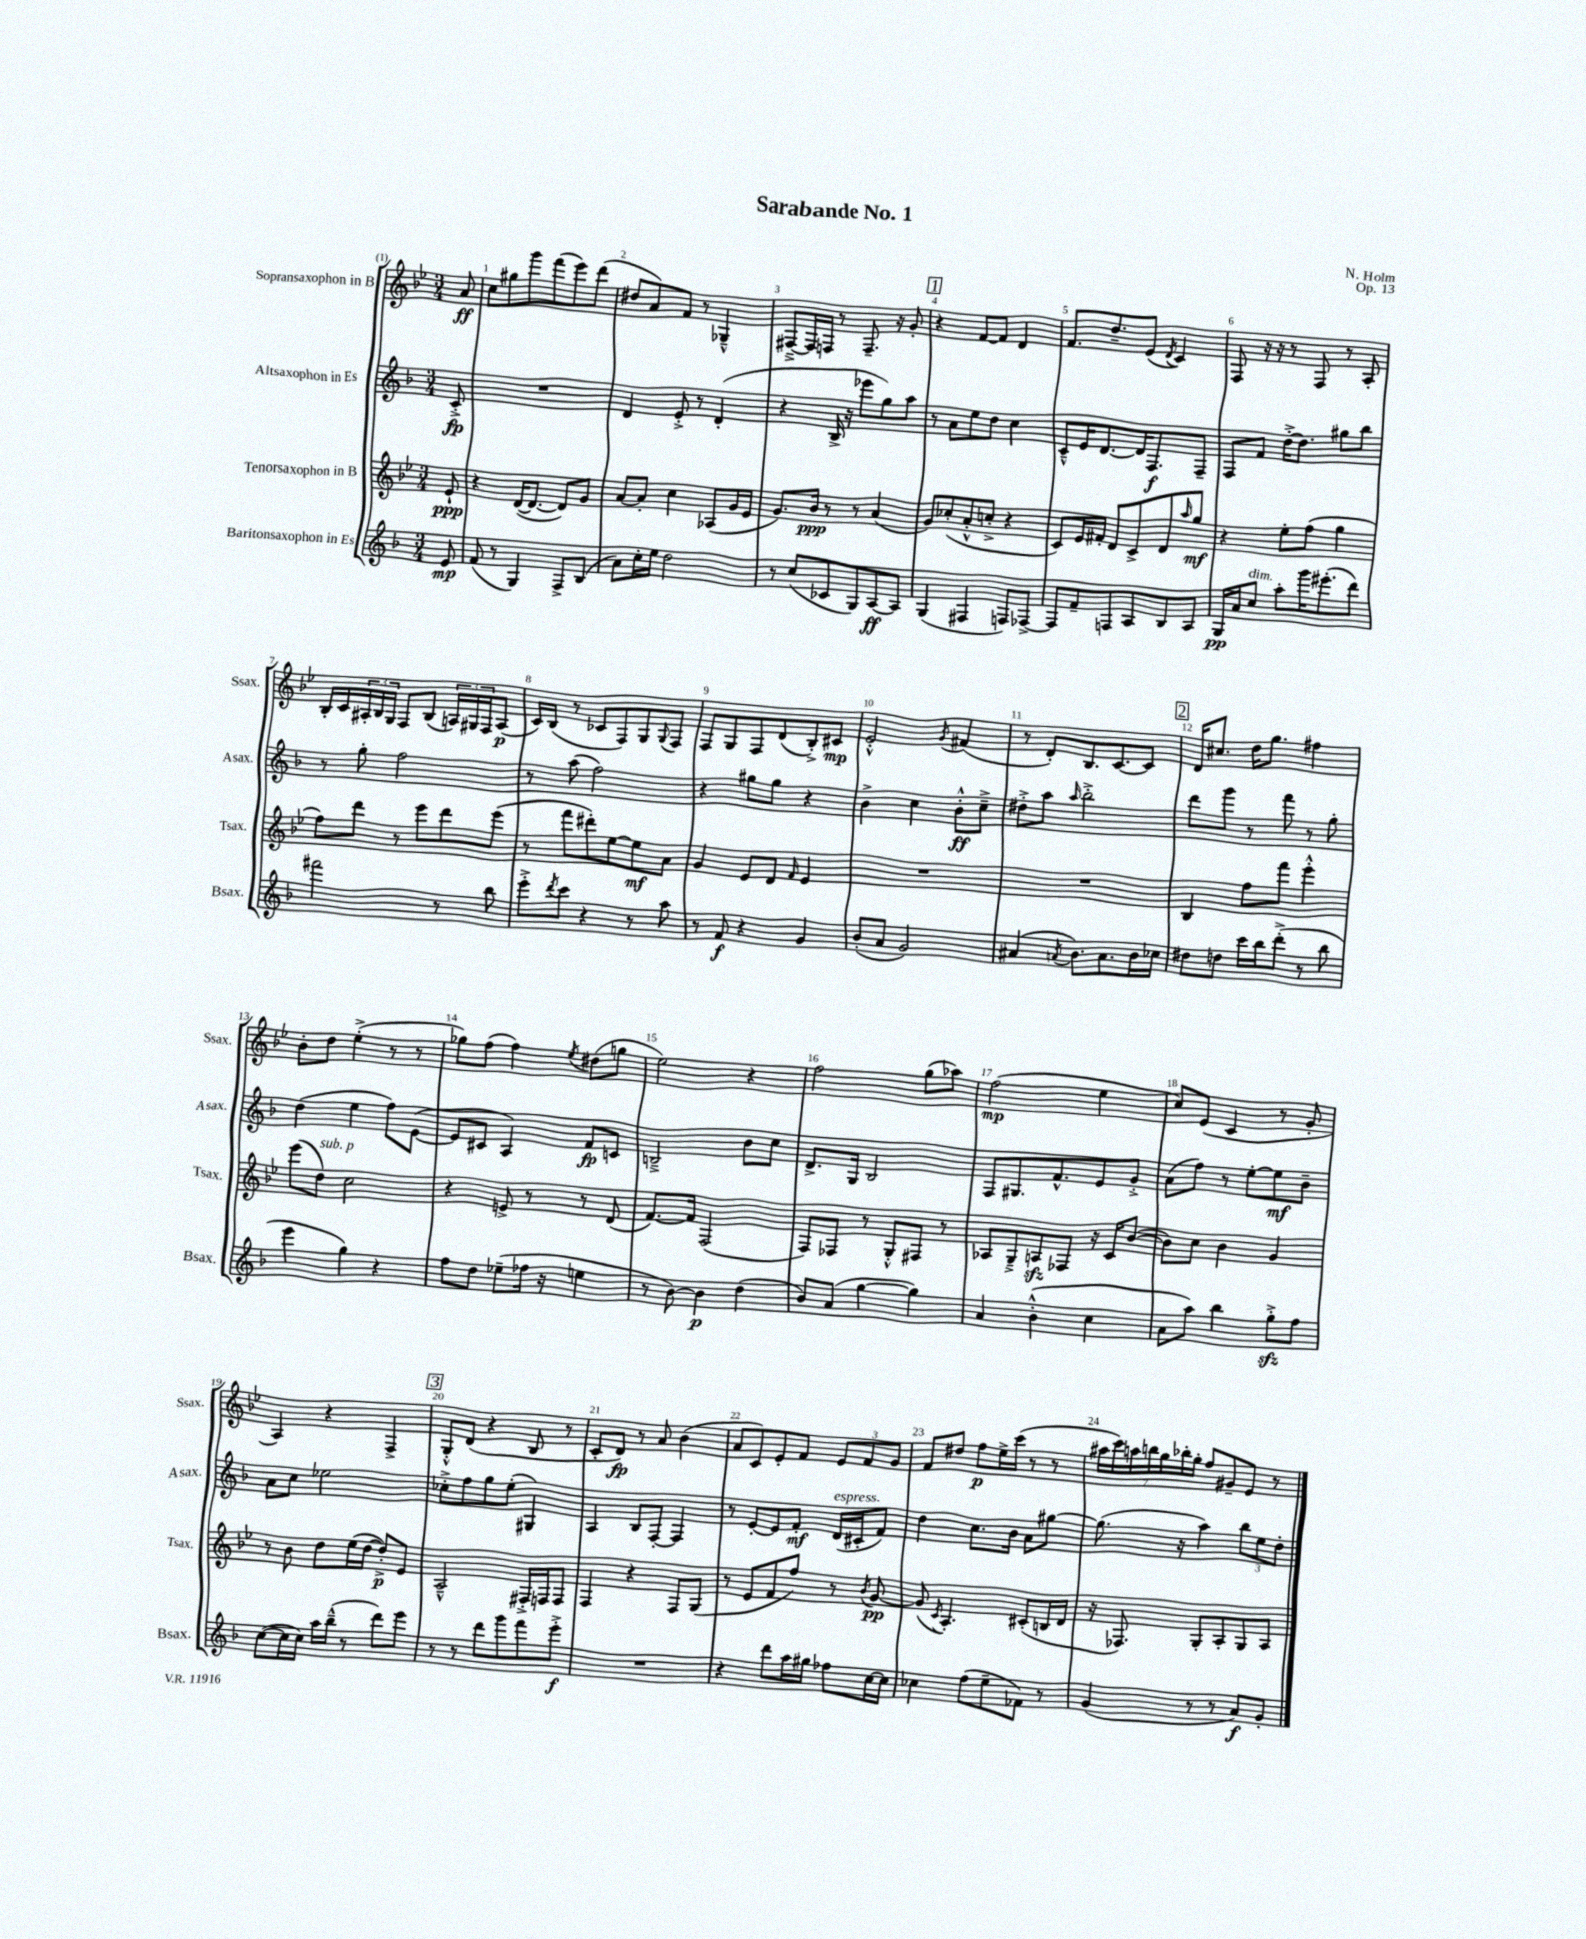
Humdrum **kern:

**kern	**dynam	**kern	**dynam	**kern	**dynam	**kern	**dynam
*part4	*part4	*part3	*part3	*part2	*part2	*part1	*part1
*staff4	*staff4	*staff3	*staff3	*staff2	*staff2	*staff1	*staff1
*I"Baritonsaxophon in Es	*	*I"Tenorsaxophon in B	*	*I"Altsaxophon in Es	*	*I"Sopransaxophon in B	*
*I'Bsax.	*	*I'Tsax.	*	*I'Asax.	*	*I'Ssax.	*
*clefG2	*	*clefG2	*	*clefG2	*	*clefG2	*
*k[b-]	*	*k[b-e-]	*	*k[b-]	*	*k[b-e-]	*
*M3/4	*	*M3/4	*	*M3/4	*	*M3/4	*
=	=	=	=	=	=	=	=
8e/	mp	8e-`/	ppp	8c'^/	fp	8a/	ff
=1	=1	=1	=1	=1	=1	=1	=1
(8f/	.	4r	.	2.r	.	8cc\L	.
8r	.	.	.	.	.	8gg#X\	.
4G/)	.	([16d/KL	.	.	.	8ggg\	.
.	.	8.d/J_	.	.	.	.	.
.	.	.	.	.	.	(8fff\	.
8F^/L	.	8d/L])	.	.	.	8eee-\)	.
(8B-/J	.	8g/J	.	.	.	(8ddd\J	.
=2	=2	=2	=2	=2	=2	=2	=2
8a\L)	.	[8a/L	.	4d/	.	8dd#X/L	.
16cc'\L	.	8a'/J]	.	.	.	8a/)	.
16ee\JJ	.	.	.	.	.	.	.
2dd\	.	4cc\	.	8e'^/	.	8f/J	.
.	.	.	.	8r	.	8r	.
.	.	(8A-X/L	.	(4d'/	.	4G-X~^^/	.
.	.	16g/L	.	.	.	.	.
.	.	16e-/JJ	.	.	.	.	.
=3	=3	=3	=3	=3	=3	=3	=3
8r	.	8.g/L)	.	4r	.	[8F#X~^/L	.
(8cc/L	.	.	.	.	.	16F#/L]	.
.	.	16b-/Jk	ppp	.	.	16Fn/JJ	.
8c-X/	.	8r	.	16B-^/	.	8r	.
.	.	.	.	16r	.	.	.
8G/)	.	8r	.	8eee-X\L	.	8.F~/	.
[8A/	ff	(4a/	.	8gg\)	.	.	.
.	.	.	.	.	.	16r	.
8A/J]	.	.	.	8aa\J	.	8g'/	.
!!LO:REH:place=s1:t=1
=4	=4	=4	=4	=4	=4	=4	=4
(4G/	.	8g/L)	.	8r	.	4r	.
.	.	(8cc-X'/	.	8a\L	.	.	.
4F#X/	.	8a'^^/	.	8ee\	.	[8f/L	.
.	.	8ccn'^/J	.	8dd\J	.	8f/J]	.
8Fn/L)	.	4r	.	4cc\	.	4d/	.
[8F-X^/J	.	.	.	.	.	.	.
=5	=5	=5	=5	=5	=5	=5	=5
8F-/L]	.	8c/L)	.	8c~^^/L	.	8.f/L	.
8f~/	.	16e-/L	.	16e/K	.	.	.
.	.	16f#X'/JJ	.	[8.d/	.	8.dd~/	.
8Fn/	.	8d/L	.	.	.	.	.
8A/	.	8c^/	.	16d/K]	.	(8e-/J	.
.	.	.	.	8.F/	f	.	.
.	.	.	.	.	.	8qd/	.
8B-/	.	8d/	.	.	.	4c/)	.
.	.	16qqaa/	.	.	.	.	.
8A/J	.	8gg/J	mf	8F~/J	.	.	.
=6	=6	=6	=6	=6	=6	=6	=6
16G/LL	pp	4r	.	8F/L	.	8F/	.
16a/J	.	.	.	.	.	.	.
!LO:TX:a:i:t=dim.	!	!	!	!	!	!	!
8cc/J	.	.	.	8f/J	.	16r	.
.	.	.	.	.	.	16r	.
8aa'\L	.	8ee-'\L	.	[16dd'^\KL	.	8r	.
.	.	.	.	8.dd\J]	.	.	.
16ggg\K	.	(8ff\J	.	.	.	8F/	.
(8.eee#X'\	.	.	.	.	.	.	.
.	.	4gg\	.	8gg#X\L	.	8r	.
8ddd\J)	.	.	.	8bb-\J	.	8A'/	.
!!LO:LB:g=z
=7	=7	=7	=7	=7	=7	=7	=7
2fff#X\	.	8ff\L)	.	8r	.	16B-'/LL	.
.	.	.	.	.	.	16c/	.
.	.	8ddd\J	.	8gg'\	.	24A#X'/	.
.	.	.	.	.	.	24B-/	.
.	.	.	.	.	.	24G/JJ	.
.	.	8r	.	2ff\	.	8F/L	.
.	.	8eee-\L	.	.	.	(8B-/J	.
8r	.	8ddd\	.	.	.	24An/LL)	.
.	.	.	.	.	.	24G#X/	.
.	.	.	.	.	.	24F/J	.
8bb-\	.	(8eee-\J	.	.	.	(8A/J	p
=8	=8	=8	=8	=8	=8	=8	=8
8eee'^\L	.	8r	.	8r	.	16c/LL)	.
.	.	.	.	.	.	(16B-/JJ	.
8qddd/	.	.	.	.	.	.	.
8ccc\J	.	8fff\L	.	(8aa\	.	8r	.
4r	.	8ddd#X'\)	.	2ff\)	.	8c-X/L	.
.	.	[8ee-\	.	.	.	8F/)	.
8r	.	8ee-\]	mf	.	.	8G/	.
.	.	.	.	.	.	8qqG/	.
8aa\	.	8a\J	.	.	.	8F/J	.
=9	=9	=9	=9	=9	=9	=9	=9
8r	.	4g/	.	4r	.	8F/L	.
8f/	f	.	.	.	.	8G/	.
4r	.	8e-/L	.	8gg#X\L	.	8F/	.
.	.	8d/J	.	8gg#\J	.	(8d/	.
.	.	16qqf/	.	.	.	.	.
4g/	.	4e-/	.	4r	.	8B-'^/)	.
.	.	.	.	.	.	8c#X/J	mp
=10	=10	=10	=10	=10	=10	=10	=10
(8b-'/L	.	2.r	.	4b-^\	.	2e-'^^/	.
8a/J	.	.	.	.	.	.	.
2g/)	.	.	.	4cc\	.	.	.
.	.	.	.	.	.	8qg/	.
.	.	.	.	8b-'^^\L	ff	(4f#X/	.
.	.	.	.	8cc~^\J	.	.	.
=11	=11	=11	=11	=11	=11	=11	=11
(4a#X/	.	2.r	.	8dd#X'^\L	.	8r	.
.	.	.	.	8aa\J	.	8d'/L)	.
8qan/	.	.	.	16qqaa/	.	.	.
8.b-\L)	.	.	.	2bb-'^\	.	8.B-/	.
8.a\	.	.	.	.	.	[8.c/	.
16b-\L	.	.	.	.	.	8c/J]	.
16cc-X\JJ	.	.	.	.	.	.	.
!!LO:REH:place=s1:t=2
=12	=12	=12	=12	=12	=12	=12	=12
8dd#X\L	.	4B-/	.	8ddd\L	.	16d/KL	.
.	.	.	.	.	.	8.cc#X/J	.
8ddn\J	.	.	.	8ggg\J	.	.	.
16ccc\LL	.	8ff\L	.	8r	.	16dd\KL	.
16bb-\J	.	.	.	.	.	8.gg\J	.
(8ddd'^\J	.	8fff\J	.	8fff\	.	.	.
8r	.	4eee-'^^\	.	8r	.	4ff#X\	.
8bb-\	.	.	.	8gg'\	.	.	.
!!LO:LB:g=z
=13	=13	=13	=13	=13	=13	=13	=13
4eee\	.	(8eee-\L	.	(4dd\	.	8b-'\L	.
!	!	!LO:TX:a:i:t=sub. p	!	!	!	!	!
.	.	8dd\J)	.	.	.	8dd\J	.
4gg\)	.	2cc\	.	4ee\	.	(4ee-'^\	.
4r	.	.	.	8ff\L)	.	8r	.
.	.	.	.	([8e\J	.	8r	.
=14	=14	=14	=14	=14	=14	=14	=14
8ff\L	.	4r	.	8e/L]	.	8gg-X\L)	.
8dd\J	.	.	.	8c#X/J	.	(8ff\J	.
(8ee-X~\L	.	8en^/	.	4A/)	.	4ff\)	.
16ff-X\Jk	.	8r	.	.	.	.	.
16r	.	.	.	.	.	.	.
.	.	.	.	.	.	8qee-/	.
4een\	.	8r	.	8f/L	fp	(8dd#X\L	.
.	.	(8d/	.	8cn/J	.	8ggn\J	.
=15	=15	=15	=15	=15	=15	=15	=15
8r	.	[8.f/L)	.	2Bn~^/	.	2ee-\)	.
[8b-\)	.	.	.	.	.	.	.
.	.	16f/Jk]	.	.	.	.	.
4b-\]	p	(2F/	.	.	.	.	.
(4dd\	.	.	.	8b-\L	.	4r	.
.	.	.	.	8cc\J	.	.	.
=16	=16	=16	=16	=16	=16	=16	=16
8b-/L)	.	8F/L)	.	8.d^/L	.	2ff\	.
(8a/J	.	8F-X/J	.	.	.	.	.
.	.	.	.	16G/Jk	.	.	.
[4gg\	.	8r	.	2B-/	.	.	.
.	.	8G'^^/L	.	.	.	.	.
4gg\])	.	8F#X/J	.	.	.	(8gg\L	.
.	.	8r	.	.	.	8aa-X\J)	.
=17	=17	=17	=17	=17	=17	=17	=17
4a/	.	8A-X/L	.	8F/L	.	(2ff\	mp
.	.	8G~^/	.	8.G#X/	.	.	.
(4b-'^^\	.	8Anzz/	.	.	.	.	.
.	.	.	.	8.f^^/	.	.	.
.	.	8F-X/J	.	.	.	.	.
4cc\	.	16r	.	8e/	.	4ee-\	.
.	.	16c/KL	.	.	.	.	.
.	.	([8b-/J	.	8g'^/J	.	.	.
=18	=18	=18	=18	=18	=18	=18	=18
8a\L	.	8b-\L])	.	(8a\L	.	8cc/L)	.
8aa\J)	.	8cc\J	.	8ff\J)	.	(8e-/J	.
4bb-\	.	4b-\	.	8r	.	4c/	.
.	.	.	.	[8ee'\L	.	.	.
8ggzz'^\L	.	4g/	.	8ee\]	mf	8r	.
8ff\J	.	.	.	8b-~\J	.	8g'/	.
!!LO:LB:g=z
=19	=19	=19	=19	=19	=19	=19	=19
([8cc\L	.	8r	.	8a\L	.	4A/)	.
16cc\L]	.	8b-\	.	8cc\J	.	.	.
16cc\JJ)	.	.	.	.	.	.	.
16aa\LL	.	8dd\L	.	2ee-X\	.	4r	.
(16bb-~^^\JJ	.	.	.	.	.	.	.
8r	.	(16ee-\L	.	.	.	.	.
.	.	[16dd\JJ	.	.	.	.	.
8ddd\L)	.	8dd'^/L])	p	.	.	4F^/	.
8eee\J	.	8e-/J	.	.	.	.	.
!!LO:REH:place=s1:t=3
=20	=20	=20	=20	=20	=20	=20	=20
8r	.	2A~^^/	.	8cc-X'^\L	.	8G'^^/L	.
8r	.	.	.	8ff\	.	(8d/J	.
8ddd\L	.	.	.	8gg\	.	4r	.
8ggg\	.	.	.	(8ee'\J	.	.	.
8fff\	.	16F#X'^/LL	.	4G#X/)	.	8B-/	.
.	.	16Fn/J	.	.	.	.	.
8eee'^\J	f	8F/J	.	.	.	8r	.
=21	=21	=21	=21	=21	=21	=21	=21
2.r	.	4F/	.	4A/	.	8c'/L	.
.	.	.	.	.	.	8d/J)	fp
.	.	4r	.	8B-/L	.	8r	.
.	.	.	.	[8F'/J	.	8a/	.
.	.	8F/L	.	4F/]	.	(4b-\	.
.	.	(8G/J	.	.	.	.	.
=22	=22	=22	=22	=22	=22	=22	=22
4r	.	8r	.	8r	.	8a/L	.
.	.	8e-/L	.	[8e'/L	.	8c/)	.
8ddd\L	.	8f/	.	8e/]	.	8e-'/	.
16aa\L	.	8ff/J)	.	8f'/J	mf	8f/J	.
16gg#X\JJ	.	.	.	.	.	.	.
!	!	!	!	!LO:TX:a:i:t=espress.	!	!	!
8ff-X\L	.	8r	.	(16d/LL	.	12e-/L	.
.	.	.	.	16c#X'/J	.	.	.
.	.	.	.	.	.	12f/	.
.	.	8qb-/	.	.	.	.	.
[16cc\L	.	[8g/	pp	8f/J)	.	.	.
.	.	.	.	.	.	12g/J	.
16cc\JJ]	.	.	.	.	.	.	.
=23	=23	=23	=23	=23	=23	=23	=23
4cc-X\	.	(8g/]	.	4dd\	.	8f/L	.
.	.	8qc/	.	.	.	.	.
.	.	4.A'/)	.	.	.	8dd#X/J	.
(8ff\L	.	.	.	8.cc\L	.	8ff\L	p
8ee~\	.	.	.	.	.	16ee-^\L	.
.	.	.	.	16b-\Jk	.	(16ccc\JJ	.
8f-X\J)	.	(8c#X'/L	.	8a\L	.	8r	.
8r	.	16Bn/L	.	[8gg#X\J	.	8r	.
.	.	16d/JJ	.	.	.	.	.
=24	=24	=24	=24	=24	=24	=24	=24
(4g/	.	16r	.	(8.gg#\]	.	28aa#X\LL	.
.	.	.	.	.	.	28ccc\)	.
.	.	8.F-X/)	.	.	.	.	.
.	.	.	.	.	.	28aan\	.
.	.	.	.	.	.	28bbn\	.
.	.	.	.	.	.	28gg\	.
.	.	.	.	.	.	28bb-X'\	.
.	.	.	.	16r	.	.	.
.	.	.	.	.	.	28gg'\JJ	.
8r	.	8G'/L	.	4aa\)	.	8ff/L	.
8r	.	8A'/	.	.	.	8g#X~/	.
8a/L)	f	8G/	.	12bb-\L	.	8e-/J	.
.	.	.	.	12ee\	.	.	.
8g'/J	.	8A/J	.	.	.	8r	.
.	.	.	.	12dd'\J	.	.	.
==	==	==	==	==	==	==	==
*-	*-	*-	*-	*-	*-	*-	*-
